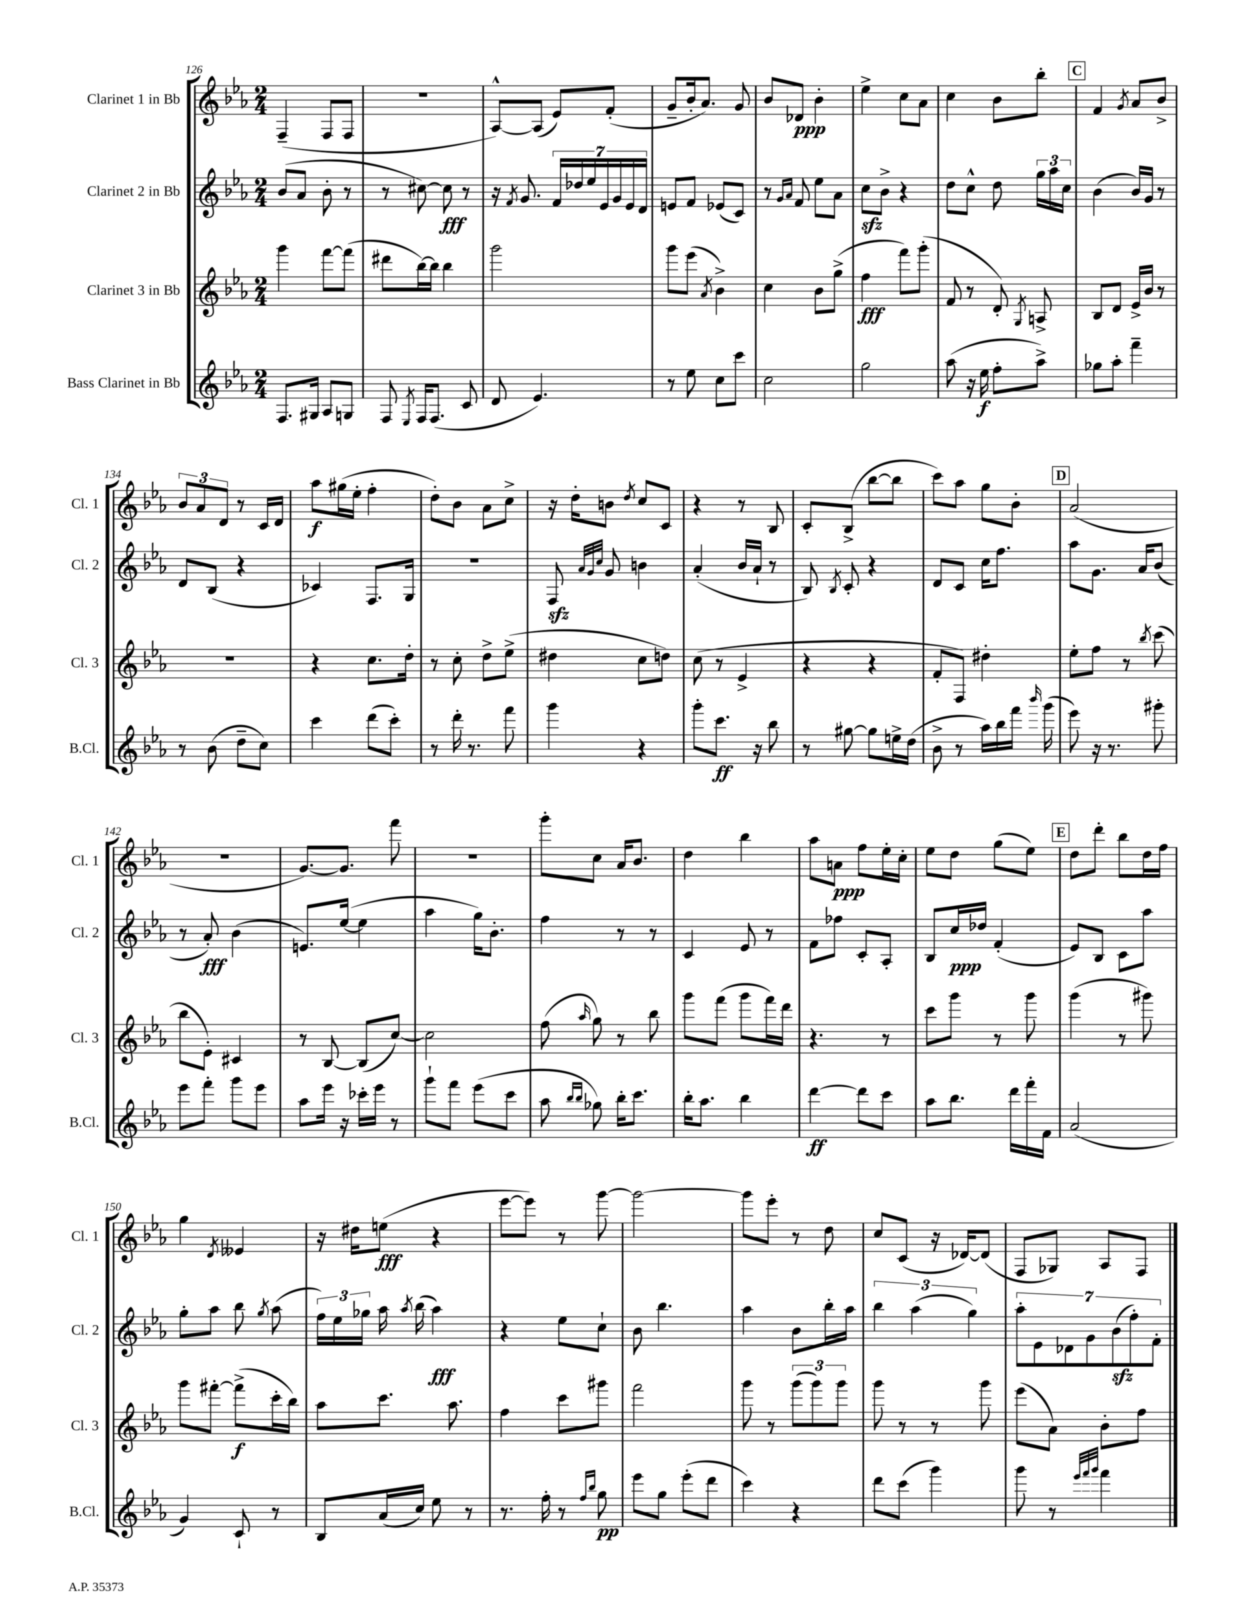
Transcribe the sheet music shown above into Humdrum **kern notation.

**kern	**kern	**kern	**kern
*staff4	*staff3	*staff2	*staff1
*clefG2	*clefG2	*clefG2	*clefG2
*k[b-e-a-]	*k[b-e-a-]	*k[b-e-a-]	*k[b-e-a-]
*M2/4	*M2/4	*M2/4	*M2/4
8.F/L	4ggg\	(8b-/L	(4F~/
.	.	8a-/J	.
16G#/Jk	.	.	.
8A-/L	[8fff\L	8b-'\	8F/L
8G/J	(8fff\]J	8r	8F/J
=	=	=	=
8F/	8ddd#\L	8r	2r
8qE-/	.	.	.
16F/LK	[16bb-\L)	[8cc#\)	.
(8.F/J	16bb-\]JJ	.	.
.	4bb-\	8cc#\]	.
8c/	.	8r	.
=	=	=	=
8d/	2ggg\	16r	[8A-^^/L)
.	.	8qf/	.
.	.	8.g/	.
4.e-/)	.	.	(8A-/]J
.	.	28f/LL	8e-/L)
.	.	28dd-/	.
.	.	28ee-/	.
.	.	28e-/	.
.	.	.	(8f'/J
.	.	28g/	.
.	.	28e-/	.
.	.	28d/JJ	.
=	=	=	=
8r	8ggg\L	8e/L	8g~/L
8ee-\	(8eee-\J	8f/J	16b-'/k
.	.	.	8.a-/J)
.	8qa-/	.	.
8cc\L	4b-^\)	(8e-/L	.
8ccc\J	.	8c/J)	8g/
=	=	=	=
2cc\	4cc\	8r	8b-/L
.	.	16qqg/LL	.
.	.	16qqa-/JJ	.
.	.	8f/	8d-/J
.	8b-\L	8ee-\L	4b-'\
.	(8gg^\J	8a-\J	.
=	=	=	=
2gg\	4ff\	8cc\L	4ee-^\
.	.	8b-^\J	.
.	8fff\L)	4r	8cc\L
.	(8ggg'\J	.	8a-\J
=	=	=	=
(8aa-\	8f/	8dd\L	4cc\
16r	8r	8cc^^\J	.
16ee-\	.	.	.
8ff'\L	8d'/)	8dd\	8b-\L
.	8qG/	.	.
8aa-^\J)	8A^/	24gg\LL	8bb-'\J
.	.	24aa-\	.
.	.	24cc\JJ	.
=	=	=	=
8gg-\L	8B-/L	(4b-\	4f/
8aa-'\J	8d/J	.	.
.	.	.	8qg/
4fff~\	16e-^/LL	16b-/LL)	8a-/L
.	16b-/JJ	16g/JJ	.
.	8r	8r	8b-^/J
=	=	=	=
8r	2r	8d/L	12b-/L
.	.	.	12a-/
(8b-\	.	(8B-/J	.
.	.	.	12d/J
8dd~\L	.	4r	8r
8cc\J)	.	.	16c/LL
.	.	.	16d/JJ
=	=	=	=
4ccc\	4r	4c-/)	8aa-\L
.	.	.	(16gg#\L
.	.	.	16ee-'\JJ
(8ddd\L	8.cc\L	8.F/L	4ff'\
8ccc'\J)	.	.	.
.	16dd'\Jk	16G/Jk	.
=	=	=	=
8r	8r	2r	8dd'\L)
16ddd'\	8cc'\	.	8b-\J
8.r	.	.	.
.	8dd^\L	.	8a-\L
8fff\	(8ee-^\J	.	8cc^\J
=	=	=	=
4ggg\	4dd#\	8F/	16r
.	.	.	16dd'\LK
.	.	32qqa-/LLL	.
.	.	32qqg/	.
.	.	32qqcc/JJJ	.
.	.	8g/	8b\J
.	.	.	8qdd/
4r	8cc\L	4b\	8cc/L
.	8dd\J)	.	8c/J
=	=	=	=
8ggg'\L	(8cc\	(4a-'/	4r
8.ccc\J	8r	.	.
.	4e-^/	16b-/LL	8r
16r	.	16a-`/JJ	.
8bb-\	.	8r	8B-/
=	=	=	=
8r	4r	8B-/)	8c'/L
.	.	8qB-/	.
[8gg#\	.	8c'/	(8B-^/J
8gg#\]L	4r	4r	[8bb-\L
16ee^\L	.	.	8bb-\]J
(16dd\JJ	.	.	.
=	=	=	=
8b-^\	8f'/L	8d/L	8ccc\L)
8r	8F/J)	8c/J	8aa-\J
16aa-\LL)	4dd#'\	16cc\LK	8gg\L
16bb-\	.	8.ff\J	.
16fff\JJ	.	.	8b-'\J
16qqbbb-/	.	.	.
(16ggg\	.	.	.
=	=	=	=
8eee-\)	8ee-'\L	8aa-\L	(2a-/
16r	8ff\J	8.g\J	.
8.r	.	.	.
.	8r	.	.
.	.	16a-/LK	.
.	8qbb-/	.	.
8ggg#'\	(8ccc\	(8b-/J	.
=	=	=	=
8eee-\L	8bb-\L	8r	2r
8fff'\J	8e-'\J)	8a-'/)	.
8ggg\L	4c#/	(4b-\	.
8eee-\J	.	.	.
=	=	=	=
8aa-\L	8r	8.e/L)	[8.g/L)
16eee-\Jk	[8B-/	.	.
16r	.	([16ee-/Jk	8.g/]J
16ccc-'\LL	(8B-/]L	4ee-\]	.
16eee-\JJ	.	.	.
8r	[8cc/J)	.	8fff\
=	=	=	=
8ggg`\L	2cc\]	4aa-\	2r
8fff\J	.	.	.
(8eee-\L	.	16gg\LK)	.
.	.	8.b-'\J	.
8ccc\J	.	.	.
=	=	=	=
8aa-\	(8ff\	4ff\	8ggg'\L
16qqbb-/LL	.	.	.
16qqbb-/JJ	16qqaa-/	.	.
8gg-\)	8gg\)	.	8cc\J
16bb-'\LK	8r	8r	16a-/LK
8.ccc\J	.	.	8.b-/J
.	8bb-\	8r	.
=	=	=	=
16bb-'\LK	8ggg\L	4c/	4dd\
8.aa-\J	.	.	.
.	(8fff\J	.	.
4bb-\	8ggg\L	8e-/	4bb-\
.	16fff\L)	8r	.
.	16ddd\JJ	.	.
=	=	=	=
[4ddd\	4.r	8f\L	8aa-\L
.	.	8ff-\J	8a\J
8ddd\]L	.	8c'/L	8ff\L
8ccc\J	8r	8A-'/J	16ee-'\L
.	.	.	16cc'\JJ
=	=	=	=
8aa-\L	8ccc\L	8B-/L	8ee-\L
8.bb-\J	8ggg\J	16cc/L	8dd\J
.	.	16dd-/JJ	.
.	8r	(4f'/	(8gg\L
16ddd\LL	.	.	.
16fff'\	8ggg\	.	8ee-\J)
16f\JJ	.	.	.
=	=	=	=
(2a-/	(4ggg\	8e-/L)	8dd\L
.	.	8B-/J	8ddd'\J
.	8r	8c\L	8bb-\L
.	8ggg#\)	8aa-\J	16dd\L
.	.	.	16ff\JJ
=	=	=	=
4g/)	8ggg\L	8gg'\L	4gg\
.	[8fff#'\J	8aa-\J	.
.	.	.	8qd/
8c`/	(8fff#^\]L	8bb-\	4e--/
.	.	8qgg/	.
8r	16ccc'\L	(8aa-\	.
.	16bb-\JJ)	.	.
=	=	=	=
8B-/L	8aa-\L	24ff\LL)	16r
.	.	24ee-\	.
.	.	.	16dd#\LK
.	.	24gg-\JJ	.
(16a-/L	8.ccc\J	16aa-\	(8ee\J
.	.	8qaa-/	.
16cc/JJ)	.	(16bb-\	.
8ee-\	.	4aa-\)	4r
.	8.aa-\	.	.
8r	.	.	.
=	=	=	=
8.r	4ff\	4r	[8eee-\L
.	.	.	8eee-\]J)
16ff'\	.	.	.
8r	8ccc\L	8ee-\L	8r
16qqff/LL	.	.	.
16qqbb-/JJ	.	.	.
8gg\	8ggg#\J	8cc`\J	[8ggg\
=	=	=	=
8eee-\L	2fff\	8b-\	2ggg\_
8gg\J	.	4.bb-\	.
(8eee-'\L	.	.	.
8ddd\J	.	.	.
=	=	=	=
4ccc\)	8ggg\	4aa-\	8ggg\]L
.	8r	.	8eee-'\J
4r	(12ggg\L	8b-\L	8r
.	12ggg\)	.	.
.	.	16bb-'\L	8dd\
.	12ggg\J	.	.
.	.	16aa-\JJ	.
=	=	=	=
8ddd\L	8ggg\	6bb-\	8cc/L
(8ccc\J	8r	.	(8c/J
.	.	(6aa-\	.
4ggg\)	8r	.	16r
.	.	.	[16d-/LK)
.	.	6gg\)	.
.	8ggg\	.	(8d-/]J
=	=	=	=
8ggg\	(8eee-\L	14aa-'\L	8F/L
.	.	14e-\	.
8r	8a-\J)	.	8G-/J)
.	.	14d-\	.
.	.	14g\	.
32qqeee-/LLL	.	.	.
32qqfff/	.	.	.
32qqggg/JJJ	.	.	.
4fff\	8b-'\L	.	8A-/L
.	.	(14b-\	.
.	.	14ff'\)	.
.	8ff\J	.	8F/J
.	.	14f'\J	.
==	==	==	==
*-	*-	*-	*-
